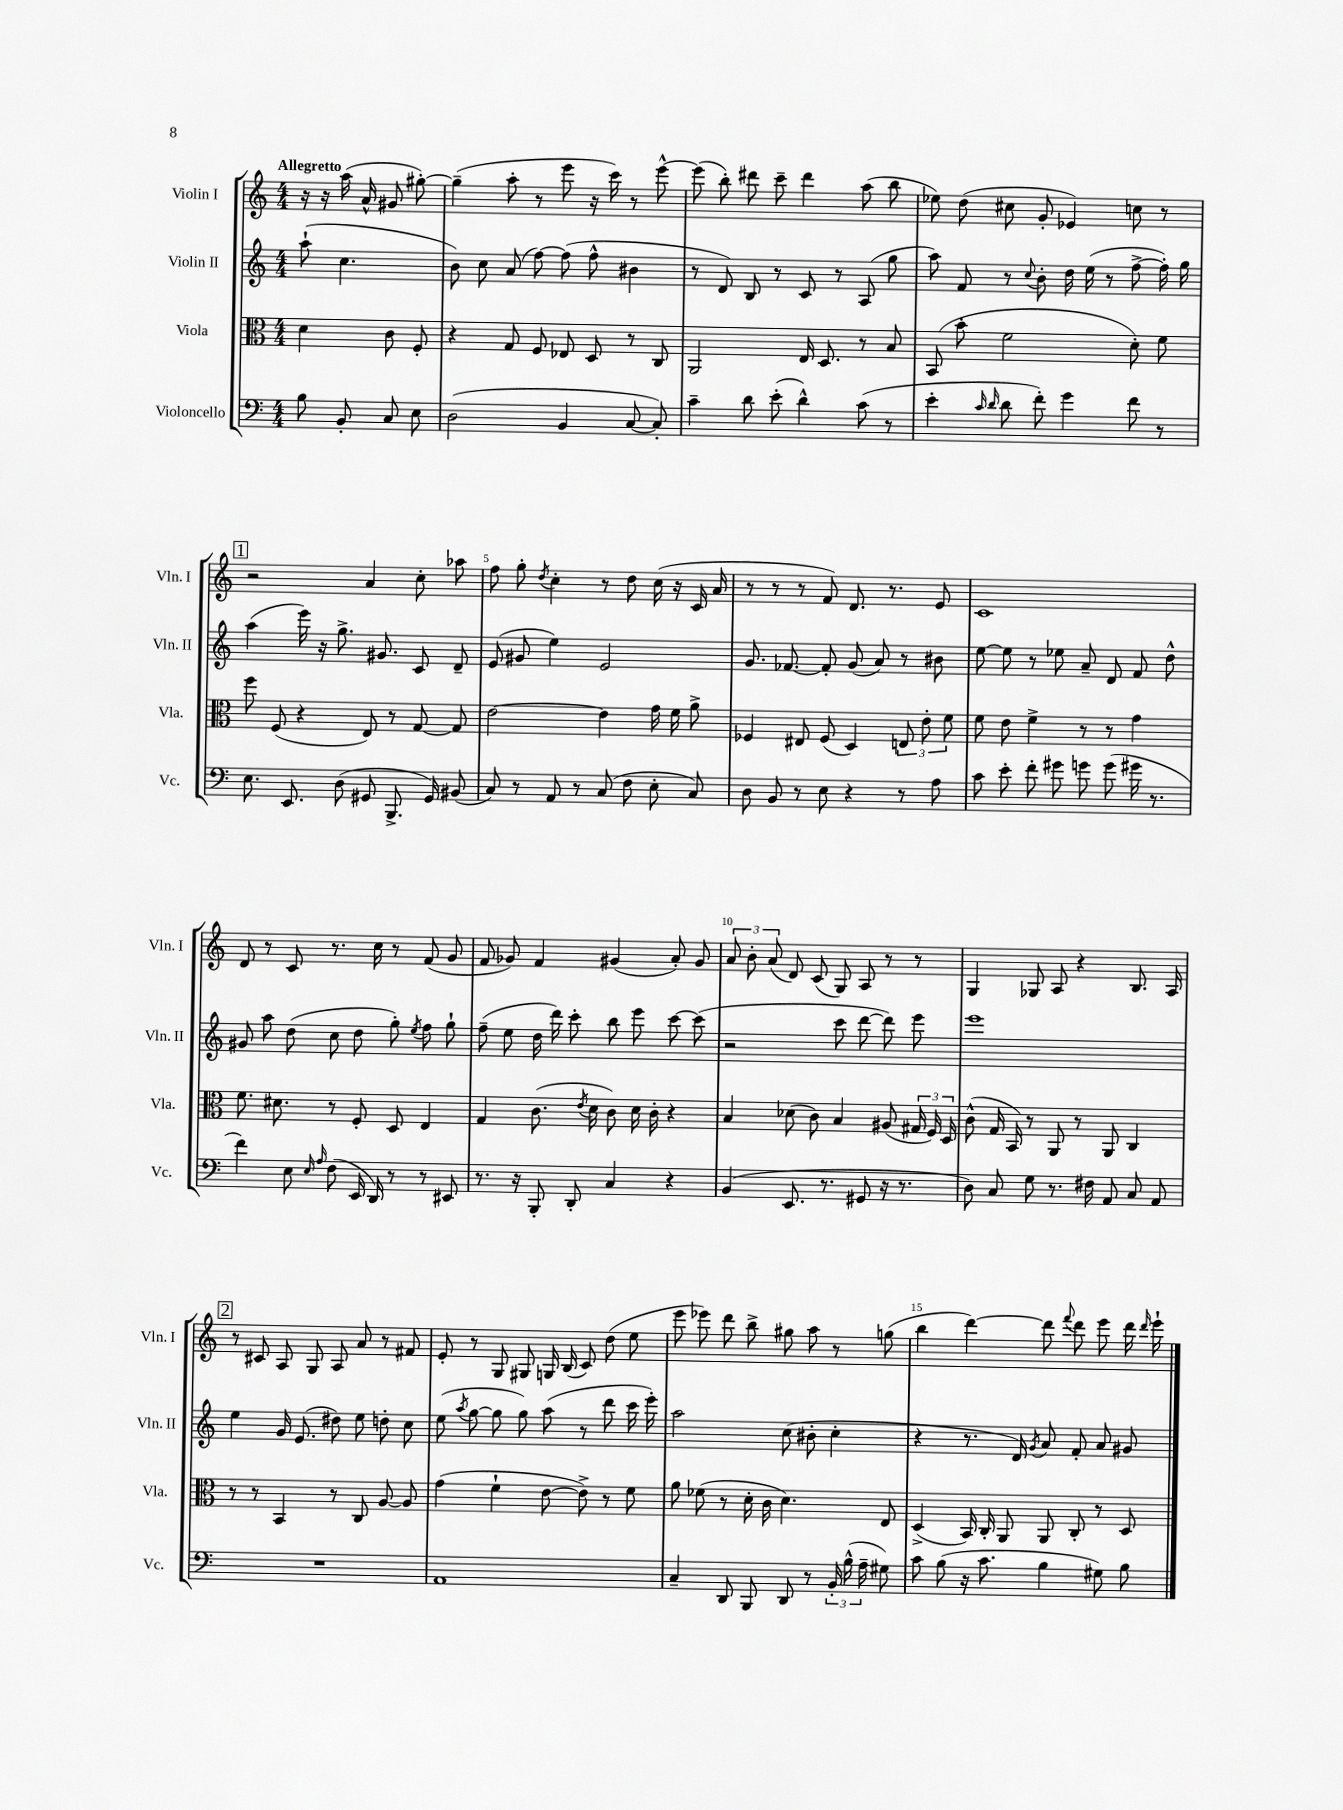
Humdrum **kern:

**kern	**kern	**kern	**kern
*part4	*part3	*part2	*part1
*staff4	*staff3	*staff2	*staff1
*I"Violoncello	*I"Viola	*I"Violin II	*I"Violin I
*I'Vc.	*I'Vla.	*I'Vln. II	*I'Vln. I
*clefF4	*clefC3	*clefG2	*clefG2
*k[]	*k[]	*k[]	*k[]
*M4/4	*M4/4	*M4/4	*M4/4
=	=	=	=
!	!	!	!LO:TX:a:B:t=Allegretto
8B\	4d\	(8aa`\	16r
.	.	.	16r
8BB'/	.	4.cc\	(16aa\
.	.	.	16a^^/
8C/	8c\	.	8g#X/
8E\	8F'/	.	[8gg#X'\)
=1	=1	=1	=1
(2D\	4r	8b\)	(4gg#~\]
.	.	8cc\	.
.	8G/	(8a/	8aa'\
.	8F/	[8ff\)	8r
4BB/	8E-X/	(8ff\]	8eee\
.	8D/	8ff^^\	16r
.	.	.	16ccc\)
[8C/	8r	4b#X\	8r
8C'/])	8C/	.	[8eee^^\
=2	=2	=2	=2
4c~\	2AA/	8r	(8eee\]
.	.	8d/)	8bb'\)
8d\	.	8B/	8ddd#X\
(8e'\	.	8r	8ccc~\
4d^^\)	16E/	8c/	4ddd#\
.	8.D/	.	.
.	.	8r	.
(8c\	8r	(8A/	(8aa\
8r	8B/	8gg\	8bb\
=3	=3	=3	=3
4e'\	(8BB/	8aa\)	8ee-X\)
.	8b'\	8f/	(8dd\
16qqc/	.	.	.
16qqd/	.	.	.
8d\	2f\	8r	8cc#X\
.	.	8qqcc/	.
8f'\)	.	8b'\	8g'/
4g\	.	16dd\	4e-X/)
.	.	(16ee\	.
.	.	8r	.
8f\	8d'\)	[8ff^\	8ccn\
8r	8f\	16ff'\])	8r
.	.	16gg\	.
!!LO:LB:g=z
!!LO:REH:place=s1:t=1
=4	=4	=4	=4
8.E\	8ff\	(4aa\	2r
.	(8F/	.	.
8.EE/	.	.	.
.	4r	16eee\)	.
.	.	16r	.
(8D\	.	8.gg^\	.
8GG#X/	8E/)	.	4a/
.	.	8.g#X/	.
8.BBB^/	8r	.	.
.	[8G/	8c/	8cc'\
16GG#/)	.	.	.
(8BB#X/	8G/]	8d~/	8aa-X\
=5	=5	=5	=5
8C/)	[2e\	(8e/	8ff\
8r	.	8g#X/	8gg'\
.	.	.	8qdd/
8AA/	.	4ee\)	4cc'\
8r	.	.	.
(8C/	4e\]	2e/	8r
8F\	.	.	8dd\
8E'\	16g\	.	(16cc\
.	16f\	.	16r
8C/)	8a^\	.	16c/
.	.	.	16a/
=6	=6	=6	=6
8D\	4F-X/	8.g/	8r
8BB/	.	.	8r
.	.	[8.f-X/	.
8r	8E#X/	.	8r
8E\	(8F-/	8f-'/]	8f/)
4r	4D/)	(8g/	8.d/
.	.	8a/)	.
.	.	.	8.r
8r	12En/	8r	.
.	12e'\	.	.
8A\	.	8b#X\	8e/
.	12f\	.	.
=7	=7	=7	=7
8c\	8f\	[8ee\	1c
8e'\	8e\	8ee\]	.
8f'\	4f^\	8r	.
8g#X\	.	8ee-X\	.
8gn\	8r	8a~/	.
(8g\	8r	8d/	.
16g#X\	4g\	8f/	.
8.r	.	.	.
.	.	8dd^^\	.
!!LO:LB:g=z
=8	=8	=8	=8
4f\)	8.f\	8g#X/	8d/
.	.	8aa\	8r
.	8.d#X\	.	.
8E\	.	(8dd\	8c/
16qqE/	.	.	.
16qqA/	.	.	.
(8F\	8r	8cc\	8.r
16EE/	8F'/	8dd\	.
16DD/)	.	.	16cc\
8r	8D/	8gg'\)	8r
.	.	8qee/	.
8r	4E/	8ff\	(8f/
8EE#X/	.	8gg`\	8g/
=9	=9	=9	=9
8.r	4G/	(8ff~\	8f/
.	.	8ee\	8g-X/)
16r	.	.	.
8BBB'/	(8.c\	16dd\	4f/
.	.	16ddd\)	.
8DD'/	.	8ccc'\	.
.	8qe/	.	.
.	16d\	.	.
4C/	8c\)	8bb\	(4g#X/
.	16d\	8eee\	.
.	16c'\	.	.
4r	4r	[8ccc\	8a'/)
.	.	(8ccc\]	8g#/
=10	=10	=10	=10
(4BB/	4B/	2r	12a/
.	.	.	12b'\
.	.	.	(12a/
8.EE/	(8d-X\	.	8d/)
.	8c\)	.	(8c/
8.r	.	.	.
.	4B/	8ccc\	8G/)
8GG#X/	.	[8ddd\	8A/
16r	(8A#X/	8ddd\])	8r
8.r	.	.	.
.	24G#X/	8eee\	8r
.	24F/)	.	.
.	24D/	.	.
=11	=11	=11	=11
8D\)	(8c^^\	1eee	4G/
8C/	16G/	.	.
.	16BB/)	.	.
8G\	8r	.	8G-X/
8.r	8AA/	.	8A/
.	8r	.	4r
16F#X\	.	.	.
8AA/	8AA/	.	.
8C/	4C/	.	8.B/
8AA/	.	.	.
.	.	.	16A/
!!LO:LB:g=z
!!LO:REH:place=s1:t=2
=12	=12	=12	=12
1r	8r	4ee\	8r
.	8r	.	8c#X/
.	4BB/	16g/	8A/
.	.	(8.e/	.
.	.	.	8G/
.	8r	8dd#X\)	8A/
.	8C/	8ee\	8a/
.	[8A/	8ddn'\	8r
.	8A/]	8cc\	8f#X/
=13	=13	=13	=13
1AA	(4g\	(8ee\	8e'/
.	.	8qaa/	.
.	.	[8gg\	8r
.	4f`\	8gg\]	8G/
.	.	8gg\)	8G#X/
.	[8e\	(8aa\	16Gn/
.	.	.	(16B/
.	8e^\])	8r	8c/)
.	8r	8ddd\	(8dd\
.	8f\	16ccc\	8ee\
.	.	16eee'\)	.
=14	=14	=14	=14
4C~/	8a\	2aa\	8eee\
.	(8f-X\	.	8eee-X\)
8DD/	8r	.	8ddd\
8BBB/	16d'\	.	8bb^\
.	16c\	.	.
8DD/	4.d\)	(8cc\	8gg#X\
8r	.	8b#X'\	8aa\
24BB'/	.	4cc'\	8r
(24B^^\	.	.	.
24A~\	.	.	.
8G#X\)	8E/	.	(8ggn\
=15	=15	=15	=15
8c\	(4D^/	4r	4bb\
(8B\	.	.	.
16r	16BB/)	8.r	[4ddd\)
8.c\	16C'/	.	.
.	8AA/	.	.
.	.	16d/)	.
.	.	8qg/	.
4B\	8AA/	8a/	8ddd\]
.	.	.	8qqfff/
.	8C'/	8f'/	8ddd\
8G#X\)	8r	8a/	8eee\
8B\	8D/	8g#X/	16ddd\
.	.	.	16qqddd/
.	.	.	16eee`\
==	==	==	==
*-	*-	*-	*-
